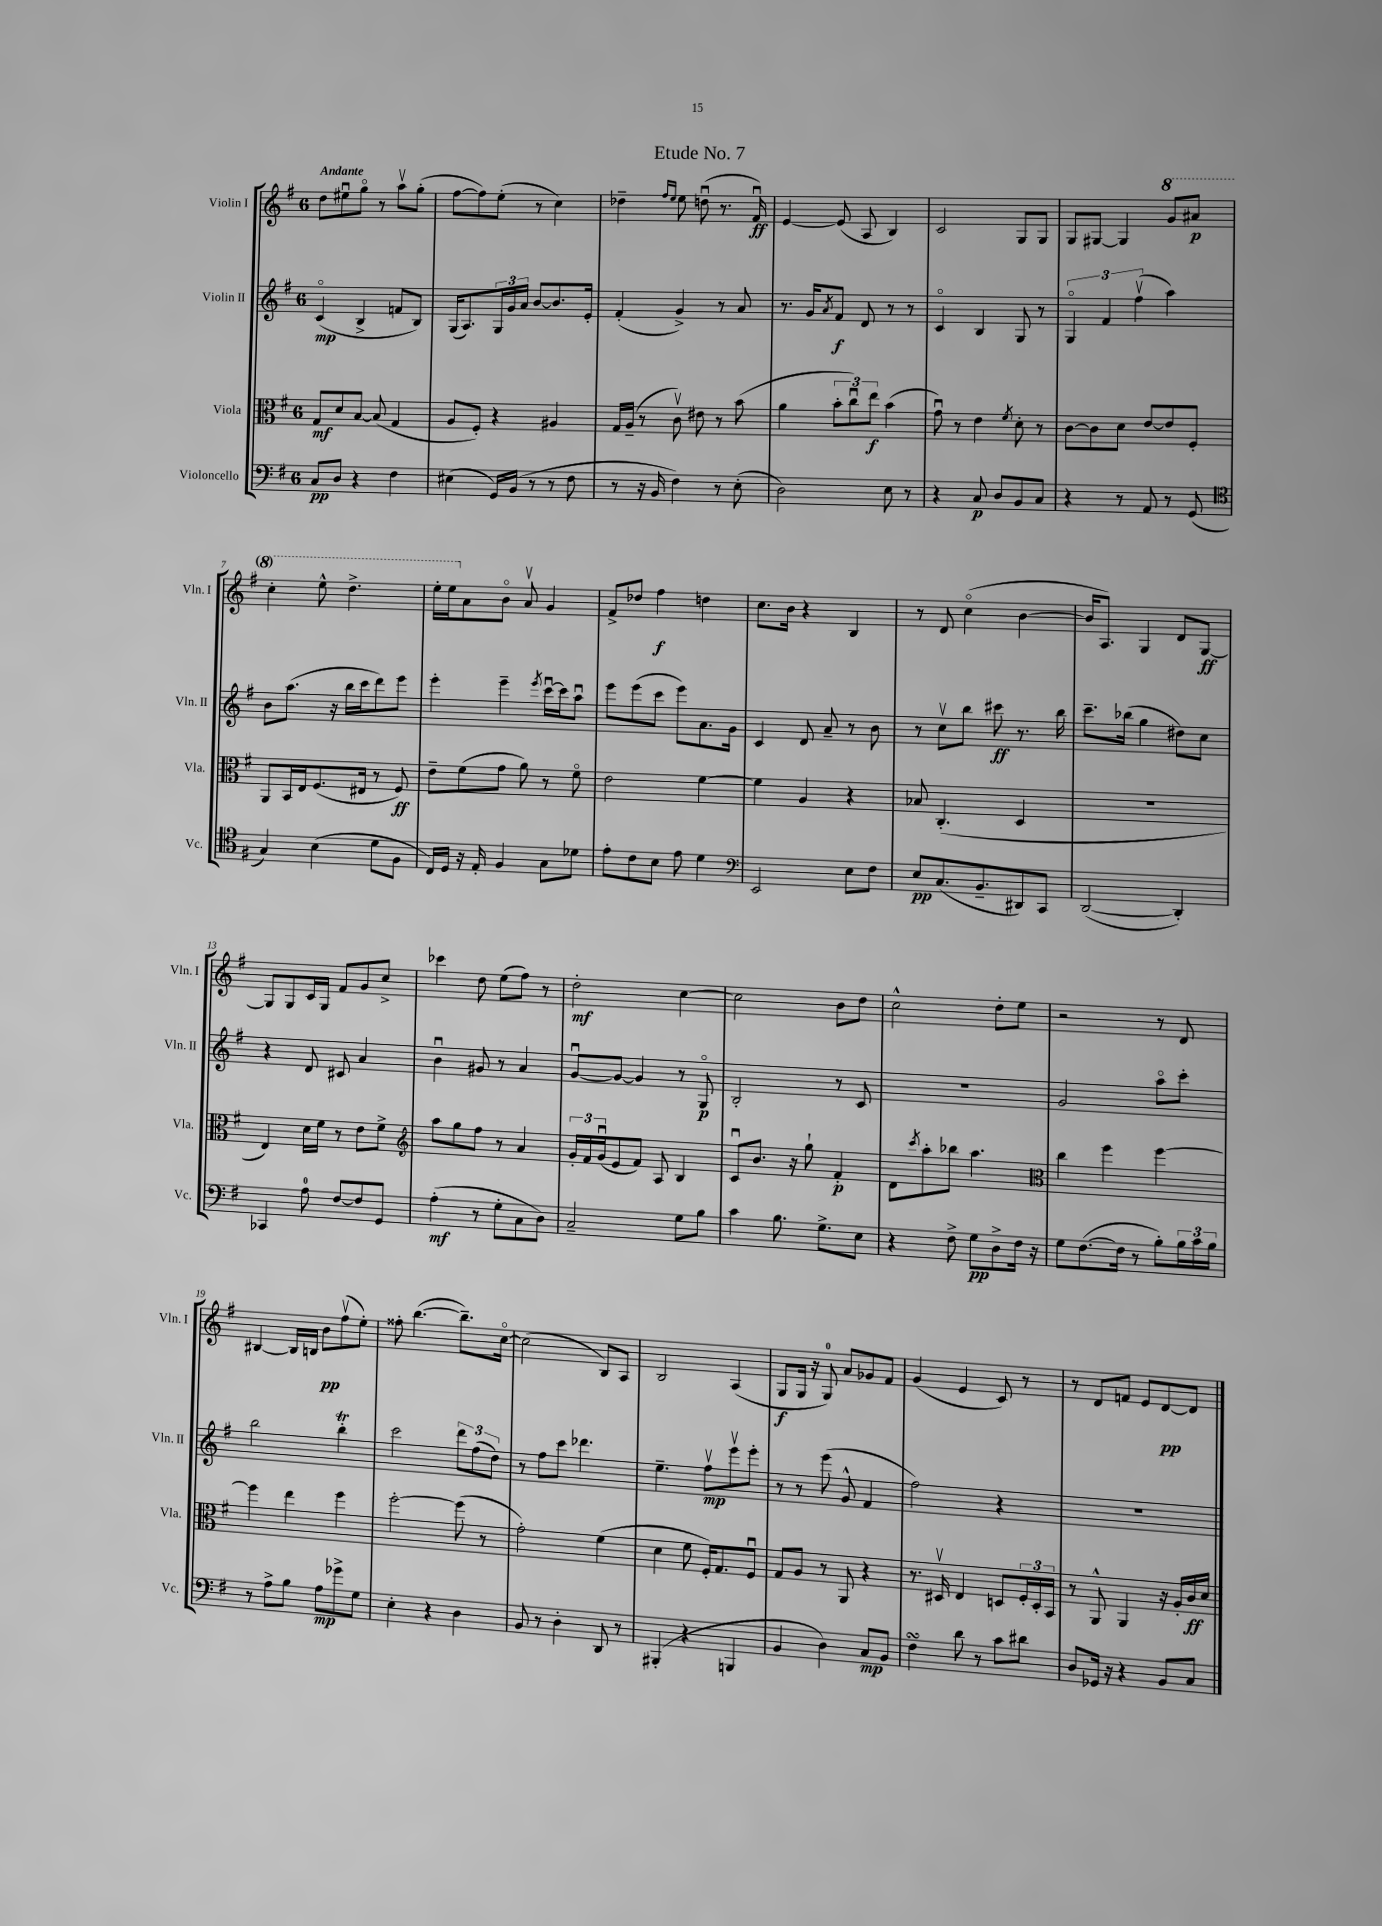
\header { title = "Etude No. 7" }
<<
\new StaffGroup <<
\new Staff = "s0" \with { instrumentName = "Violin I" shortInstrumentName = "Vln. I" } {
    \clef treble \key g \major \once \override Staff.TimeSignature.style = #'single-digit \time 6/8 \tempo "Andante"
    d''8 eis''8\downbow g''8\flageolet r8 a''8\upbow g''8-.( |
    fis''8~ fis''8) e''8-.( r8 c''4) |
    des''4-- \grace { fis''16 e''16 } e''8 d''8\downbow( r8. fis'16\downbow\ff) |
    e'4~ e'8( a8 b4) |
    c'2 g8 g8 |
    g8 gis8~ gis4 \ottava #1 g''8 ais''8\p |
    c'''4-. e'''8-^ d'''4.-> |
    e'''16-. e'''16 \ottava #0 a'8 b'8\flageolet a'8\upbow g'4 |
    fis'8-> des''8 fis''4\f d''4 |
    c''8. b'16 r4 b4 |
    r8 d'8 c''4\flageolet( b'4~ |
    b'16 a8.) g4 d'8 g8~\ff |
    g8 g8 c'16 g16 fis'8 g'8 c''8-> |
    ces'''4 d''8 e''8( fis''8) r8 |
    d''2-.\mf c''4~ |
    c''2 b'8 d''8 |
    c''2-^ d''8-. e''8 |
    r2 r8 d'8 |
    bis4~ bis16 b16 b'8\pp fis''8\upbow( e''8-.) |
    fisis''8-. b''4.~( b''8.--) c''16~\flageolet |
    c''2( b8) a8 |
    b2 a4( |
    g8\f g16 r16 g8-0) a'8 ges'8 fis'8 |
    g'4( e'4 c'8) r8 |
    r8 d'8 f'8 e'8 d'8~\pp d'8 \bar "|." |
}
\new Staff = "s1" \with { instrumentName = "Violin II" shortInstrumentName = "Vln. II" } {
    \clef treble \key g \major \once \override Staff.TimeSignature.style = #'single-digit \time 6/8
    c'4\flageolet\mp( b4-> f'8 b8) |
    g16( a8.) \tuplet 3/2 { g16 g'16 a'16 } b'8~ b'8. e'16-. |
    fis'4-.( g'4->) r8 a'8 |
    r8. g'16 \acciaccatura { a'8 } fis'8\f d'8 r8 r8 |
    c'4\flageolet b4 g8 r8 |
    \tuplet 3/2 { g4\flageolet fis'4 fis''4\upbow( } a''4) |
    b'8 a''8.( r16 b''16 c'''16 d'''8) e'''8 |
    e'''4-. e'''4-- \acciaccatura { e'''8 } c'''16~\downbow c'''16 a''8\downbow |
    e'''8 e'''8( c'''8 e'''8) a'8. g'16 |
    c'4 d'8 a'8-- r8 b'8 |
    r8 c''8\upbow b''8 cis'''8\ff r8. b''16 |
    c'''8.-- bes''16( g''4 dis''8) c''8 |
    r4 d'8 cis'8 a'4 |
    b'4\downbow gis'8 r8 a'4 |
    g'8~\downbow g'8~ g'4 r8 g8\flageolet\p |
    b2-. r8 c'8 |
    R2. |
    g'2 a''8\flageolet c'''8-. |
    b''2 b''4-.\trill |
    c'''2 \tuplet 3/2 { d'''8 fis''8( d''8) } |
    r8 fis''8 c'''8 des'''4. |
    e''4.-- fis''8\upbow\mp e'''8\upbow e'''8-. |
    r8 r8 e'''8( g'8-^ fis'4 |
    fis''2) r4 |
    R2. \bar "|." |
}
\new Staff = "s2" \with { instrumentName = "Viola" shortInstrumentName = "Vla." } {
    \clef alto \key g \major \once \override Staff.TimeSignature.style = #'single-digit \time 6/8
    g8\mf d'8 b8~ b8( g4 |
    a8 fis8-.) r4 ais4 |
    g16 a16--( r8 c'8\upbow) eis'8 r8 b'8( |
    a'4 \tuplet 3/2 { b'8-. c''8\downbow) e''8\f } b'4( |
    g'8\downbow) r8 e'4 \acciaccatura { fis'8 } d'8-. r8 |
    c'8~ c'8 d'8 e'8~ e'8 fis8-. |
    a,8 b,16 e16 fis8.( eis16 r8 fis8\ff) |
    e'8-- fis'8( g'8 a'8) r8 fis'8\flageolet |
    e'2 fis'4~ |
    fis'4 a4 r4 |
    bes8 c4.-.( d4 |
    R2. |
    e4) d'16 fis'16 r8 e'8 fis'8-> |
    \clef treble a''8 g''8 fis''8 r8 a'4 |
    \tuplet 3/2 { g'16-. fis'16 g'16\downbow( } e'8 fis'8) a8 b4 |
    c'8\downbow b'8. r16 g''8-! fis'4-.\p |
    d'8 \acciaccatura { c'''8 } a''8-. bes''8 a''4. |
    \clef alto c''4 fis''4 fis''4~ |
    fis''4 e''4 fis''4 |
    fis''2~-. fis''8( r8 |
    g'2-.) fis'4( |
    d'4 fis'8 fis16-.) g8. fis8\downbow |
    g8 a8 r8 a,8 r4 |
    r8. dis16\upbow e4 d8 \tuplet 3/2 { fis16-. d16-. b,16 } |
    r8 a,8-^ a,4 r16 a16-. c'16\ff d'16 \bar "|." |
}
\new Staff = "s3" \with { instrumentName = "Violoncello" shortInstrumentName = "Vc." } {
    \clef bass \key g \major \once \override Staff.TimeSignature.style = #'single-digit \time 6/8
    c8\pp d8 r4 fis4 |
    eis4( g,16) b,16( r8 r8 fis8 |
    r8 r16 b,16 fis4) r8 e8-.( |
    d2) e8 r8 |
    r4 c8\p d8 b,8 c8 |
    r4 r8 a,8 r8 g,8( |
    \clef tenor g4) b4( d'8 fis8 |
    c16) d16 r16 e16-. fis4 g8 des'8 |
    e'8-. c'8 b8 e'8 d'4 |
    \clef bass e,2 e8 fis8 |
    e8\pp c8.( b,8.-- dis,8) c,8 |
    d,2~( d,4-.) |
    ces,4 a8-0 fis8~ fis8 g,8 |
    a4-.\mf( r8 g8-. c8 d8) |
    c2-- g8 b8 |
    c'4 b8. g8.-> e8 |
    r4 fis8-> g8\pp d8-> fis16 r16 |
    g8 fis8.~( fis16 r8 b8-.) \tuplet 3/2 { b16 c'16 b16 } |
    r8 a8-> b8 a8\mp ges'8-> g8 |
    e4-. r4 d4 |
    b,8 r8 d4-. d,8 r8 |
    bis,,4-.( r4 b,,4 |
    b,4 d4) c8\mp b,8 |
    fis4\turn d'8 r8 c'8 dis'8 |
    d8 ges,16 r16 r4 b,8 c8 \bar "|." |
}
>>
>>
